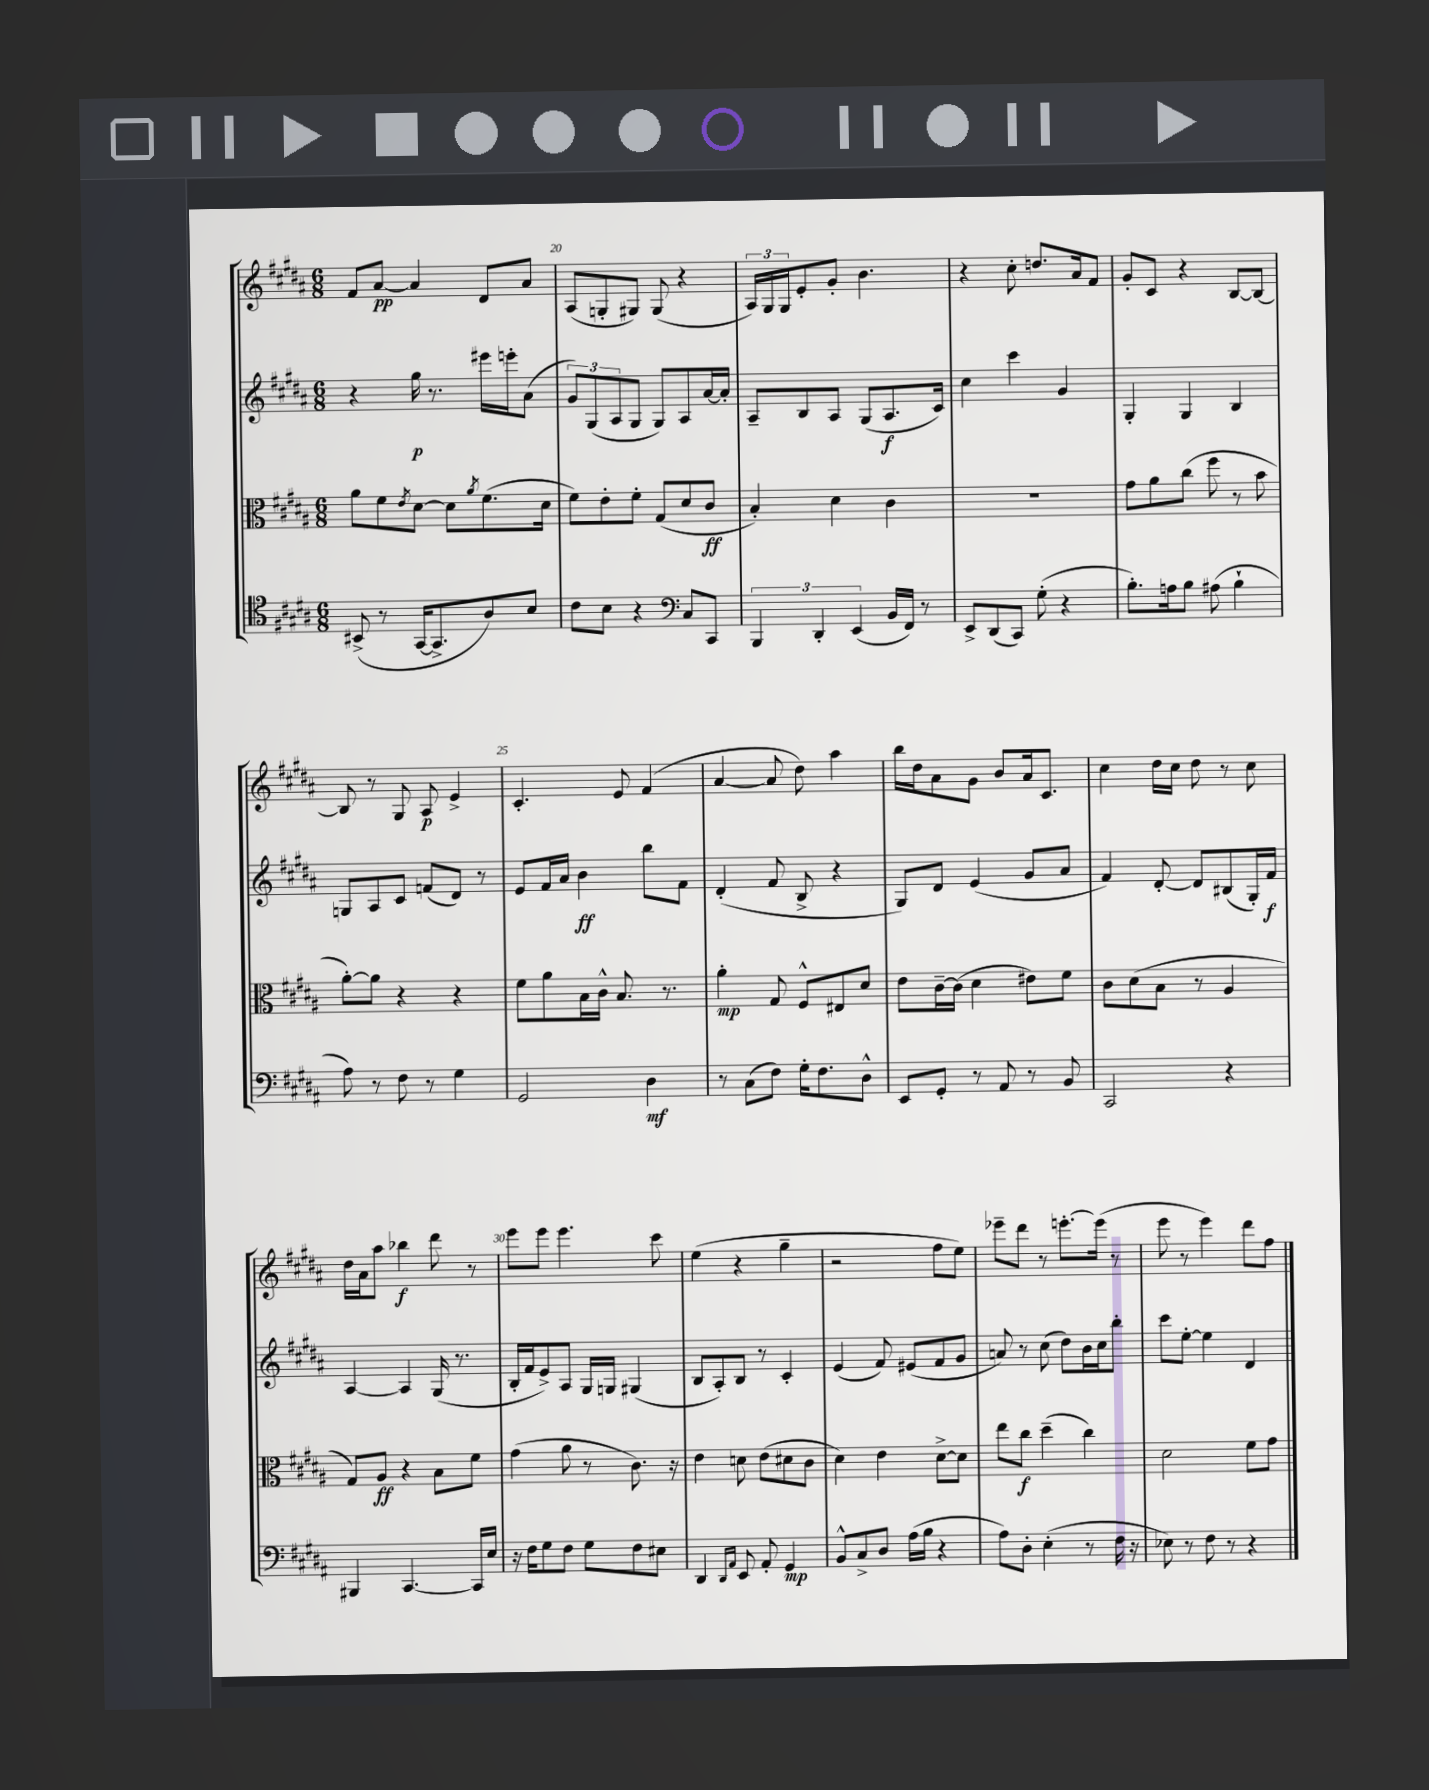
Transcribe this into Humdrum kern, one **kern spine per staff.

**kern	**dynam	**kern	**dynam	**kern	**dynam	**kern	**dynam
*part4	*part4	*part3	*part3	*part2	*part2	*part1	*part1
*staff4	*staff4	*staff3	*staff3	*staff2	*staff2	*staff1	*staff1
*clefC4	*	*clefC3	*	*clefG2	*	*clefG2	*
*k[f#c#g#d#a#]	*	*k[f#c#g#d#a#]	*	*k[f#c#g#d#a#]	*	*k[f#c#g#d#a#]	*
*M6/8	*	*M6/8	*	*M6/8	*	*M6/8	*
=19	=19	=19	=19	=19	=19	=19	=19
(8BB#X^/	.	8a#\L	.	4r	.	8f#/L	.
8r	.	8f#\	.	.	.	[8a#/J	pp
.	.	8qe/	.	.	.	.	.
[16GG#/KL	.	[8d#\J	.	16gg#\	p	4a#/]	.
8.GG#^/]	.	.	.	8.r	.	.	.
.	.	8d#\L]	.	.	.	.	.
.	.	8qa#/	.	.	.	.	.
8A#/)	.	(8.f#\	.	16eee#X\LL	.	8d#/L	.
.	.	.	.	16eeen'\J	.	.	.
8B/J	.	.	.	(8a#\J	.	8a#/J	.
.	.	16d#\Jk	.	.	.	.	.
=20	=20	=20	=20	=20	=20	=20	=20
8c#\L	.	8f#\L)	.	12g#/L)	.	(8A#/L	.
.	.	.	.	(12G#/	.	.	.
8B\J	.	8e'\	.	.	.	8Gn'/	.
.	.	.	.	12A#/	.	.	.
4r	.	8f#'\J	.	8G#/J	.	8G#X/J)	.
.	.	(8G#/L	.	8G#/L)	.	(8G#/	.
*clefF4	*	*	*	*	*	*	*
8C#/L	.	8d#/	.	8A#/	.	4r	.
8CC#/J	.	8c#/J	ff	[16a#/L	.	.	.
.	.	.	.	16a#'/JJ]	.	.	.
=21	=21	=21	=21	=21	=21	=21	=21
6BBB/	.	4B'/)	.	8A#~/L	.	24A#/LL)	.
.	.	.	.	.	.	24G#/	.
.	.	.	.	.	.	24G#/J	.
.	.	.	.	8B/	.	8e'/	.
6DD#'/	.	.	.	.	.	.	.
.	.	4d#\	.	8A#/J	.	8g#'/J	.
(6EE/	.	.	.	.	.	.	.
.	.	.	.	(8G#/L	.	4.b\	.
16BB/LL	.	4c#\	.	8.A#/	f	.	.
16FF#/JJ)	.	.	.	.	.	.	.
8r	.	.	.	.	.	.	.
.	.	.	.	16c#/Jk)	.	.	.
=22	=22	=22	=22	=22	=22	=22	=22
8EE^/L	.	2.r	.	4cc#\	.	4r	.
(8DD#/	.	.	.	.	.	.	.
8CC#/J)	.	.	.	4ccc#\	.	8cc#'\	.
(8G#'\	.	.	.	.	.	8.ddn/L	.
4r	.	.	.	4g#/	.	.	.
.	.	.	.	.	.	16a#/k	.
.	.	.	.	.	.	8f#/J	.
=23	=23	=23	=23	=23	=23	=23	=23
8.B'\L)	.	8g#\L	.	4G#'/	.	8g#'/L	.
.	.	8a#\	.	.	.	8c#/J	.
16An\k	.	.	.	.	.	.	.
8B\J	.	(8cc#\J	.	4G#/	.	4r	.
(8A#X\	.	8ff#\	.	.	.	.	.
4B`\	.	8r	.	4B/	.	[8B/L	.
.	.	8b\	.	.	.	8B/J_	.
!!LO:LB:g=z
=24	=24	=24	=24	=24	=24	=24	=24
8A#\)	.	[8a#'\L)	.	8Gn/L	.	8B/]	.
8r	.	8a#\J]	.	8A#/	.	8r	.
8F#\	.	4r	.	8c#/J	.	8G#/	.
8r	.	.	.	(8fn/L	.	8A#/	p
4G#\	.	4r	.	8d#/J)	.	4e^/	.
.	.	.	.	8r	.	.	.
=25	=25	=25	=25	=25	=25	=25	=25
2GG#/	.	8f#\L	.	8e/L	.	4.c#'/	.
.	.	8a#\	.	16f#/L	.	.	.
.	.	.	.	16a#/JJ	.	.	.
.	.	16B\L	.	4b\	ff	.	.
.	.	16c#^^\JJ	.	.	.	.	.
.	.	8.B/	.	.	.	8e/	.
4D#\	mf	.	.	8bb\L	.	(4f#/	.
.	.	8.r	.	.	.	.	.
.	.	.	.	8f#\J	.	.	.
=26	=26	=26	=26	=26	=26	=26	=26
8r	.	4a#'\	mp	(4d#'/	.	[4a#/	.
(8C#\L	.	.	.	.	.	.	.
8F#\J)	.	8G#/	.	8f#/	.	8a#/]	.
16G#'\KL	.	8F#^^/L	.	8B^/	.	8dd#\)	.
8.F#\	.	.	.	.	.	.	.
.	.	8E#X/	.	4r	.	4aa#\	.
8D#^^\J	.	8d#/J	.	.	.	.	.
=27	=27	=27	=27	=27	=27	=27	=27
8EE/L	.	8e\L	.	8G#/L)	.	16bb\LL	.
.	.	.	.	.	.	16dd#\J	.
8GG#'/J	.	[16c#~\L	.	8d#/J	.	8a#\	.
.	.	(16c#\JJ]	.	.	.	.	.
8r	.	4d#\	.	(4e/	.	8g#\J	.
8AA#/	.	.	.	.	.	8b/L	.
8r	.	8e#X\L)	.	8g#/L	.	16a#/k	.
.	.	.	.	.	.	8.c#/J	.
8BB/	.	8f#\J	.	8a#/J	.	.	.
=28	=28	=28	=28	=28	=28	=28	=28
2CC#/	.	8c#\L	.	4f#/)	.	4cc#\	.
.	.	(8d#\	.	.	.	.	.
.	.	8B\J	.	[8d#'/	.	16dd#\LL	.
.	.	.	.	.	.	16cc#\JJ	.
.	.	8r	.	8d#/L]	.	8dd#\	.
4r	.	4A#/	.	(8B#X/	.	8r	.
.	.	.	.	16G#'/L)	.	8cc#\	.
.	.	.	.	16f#/JJ	f	.	.
!!LO:LB:g=z
=29	=29	=29	=29	=29	=29	=29	=29
4BBB#X/	.	8G#/L)	.	[4A#/	.	16dd#\LL	.
.	.	.	.	.	.	16a#\J	.
.	.	8A#/J	ff	.	.	8aa#\J	.
[4.CC#/	.	4r	.	4A#/]	.	4bb-X\	f
.	.	8B\L	.	(16G#/	.	8ddd#\	.
.	.	.	.	8.r	.	.	.
16CC#/LL]	.	8f#\J	.	.	.	8r	.
16E/JJ	.	.	.	.	.	.	.
=30	=30	=30	=30	=30	=30	=30	=30
16r	.	(4g#\	.	16B'/LL	.	8eee\L	.
16F#\KL	.	.	.	16f#/J	.	.	.
8G#\	.	.	.	8e^/)	.	8eee\J	.
8F#\J	.	8a#\	.	8A#/J	.	4.eee\	.
8G#\L	.	8r	.	16G#/LL	.	.	.
.	.	.	.	16Gn/JJ	.	.	.
8F#\	.	8.c#\)	.	(4G#X/	.	.	.
8E#X\J	.	.	.	.	.	8ccc#\	.
.	.	16r	.	.	.	.	.
=31	=31	=31	=31	=31	=31	=31	=31
4DD#/	.	4e\	.	8B/L	.	(4ee\	.
.	.	.	.	8A#'/)	.	.	.
16qqDD#/LL	.	.	.	.	.	.	.
16qqAA#/JJ	.	.	.	.	.	.	.
8EE/	.	8dn\	.	8B/J	.	4r	.
8AA#'/	.	(8e\L	.	8r	.	.	.
4GG#/	mp	8d#X\	.	4c#'/	.	4gg#~\	.
.	.	8c#\J	.	.	.	.	.
=32	=32	=32	=32	=32	=32	=32	=32
8BB^^/L	.	4d#\)	.	(4e/	.	2r	.
8C#^/	.	.	.	.	.	.	.
8D#/J	.	4e\	.	8f#/)	.	.	.
(16A#\LL	.	.	.	(8e#X/L	.	.	.
16B\JJ	.	.	.	.	.	.	.
4r	.	[8d#^\L	.	8f#/	.	8ff#\L	.
.	.	8d#\J]	.	8g#/J	.	8ee\J)	.
=33	=33	=33	=33	=33	=33	=33	=33
8A#\L)	.	8ee\L	.	8an/)	.	8eee-X~\L	.
8D#'\J	.	8cc#\J	f	8r	.	8ddd#\J	.
(4E'\	.	(4dd#~\	.	(8cc#\	.	8r	.
.	.	.	.	8dd#\L)	.	[8.eeen'\L	.
8r	.	4cc#\)	.	16b\L	.	.	.
.	.	.	.	16cc#\J	.	(16eee\Jk]	.
16F#\	.	.	.	8bb'\J	.	8r	.
16r	.	.	.	.	.	.	.
=34	=34	=34	=34	=34	=34	=34	=34
8E-X\)	.	2d#\	.	8ccc#\L	.	8eee\	.
8r	.	.	.	[8ee'\J	.	8r	.
8F#\	.	.	.	4ee\]	.	4eee\)	.
8r	.	.	.	.	.	.	.
4r	.	8f#\L	.	4d#/	.	8ddd#\L	.
.	.	8g#\J	.	.	.	8ff#\J	.
==	==	==	==	==	==	==	==
*-	*-	*-	*-	*-	*-	*-	*-
